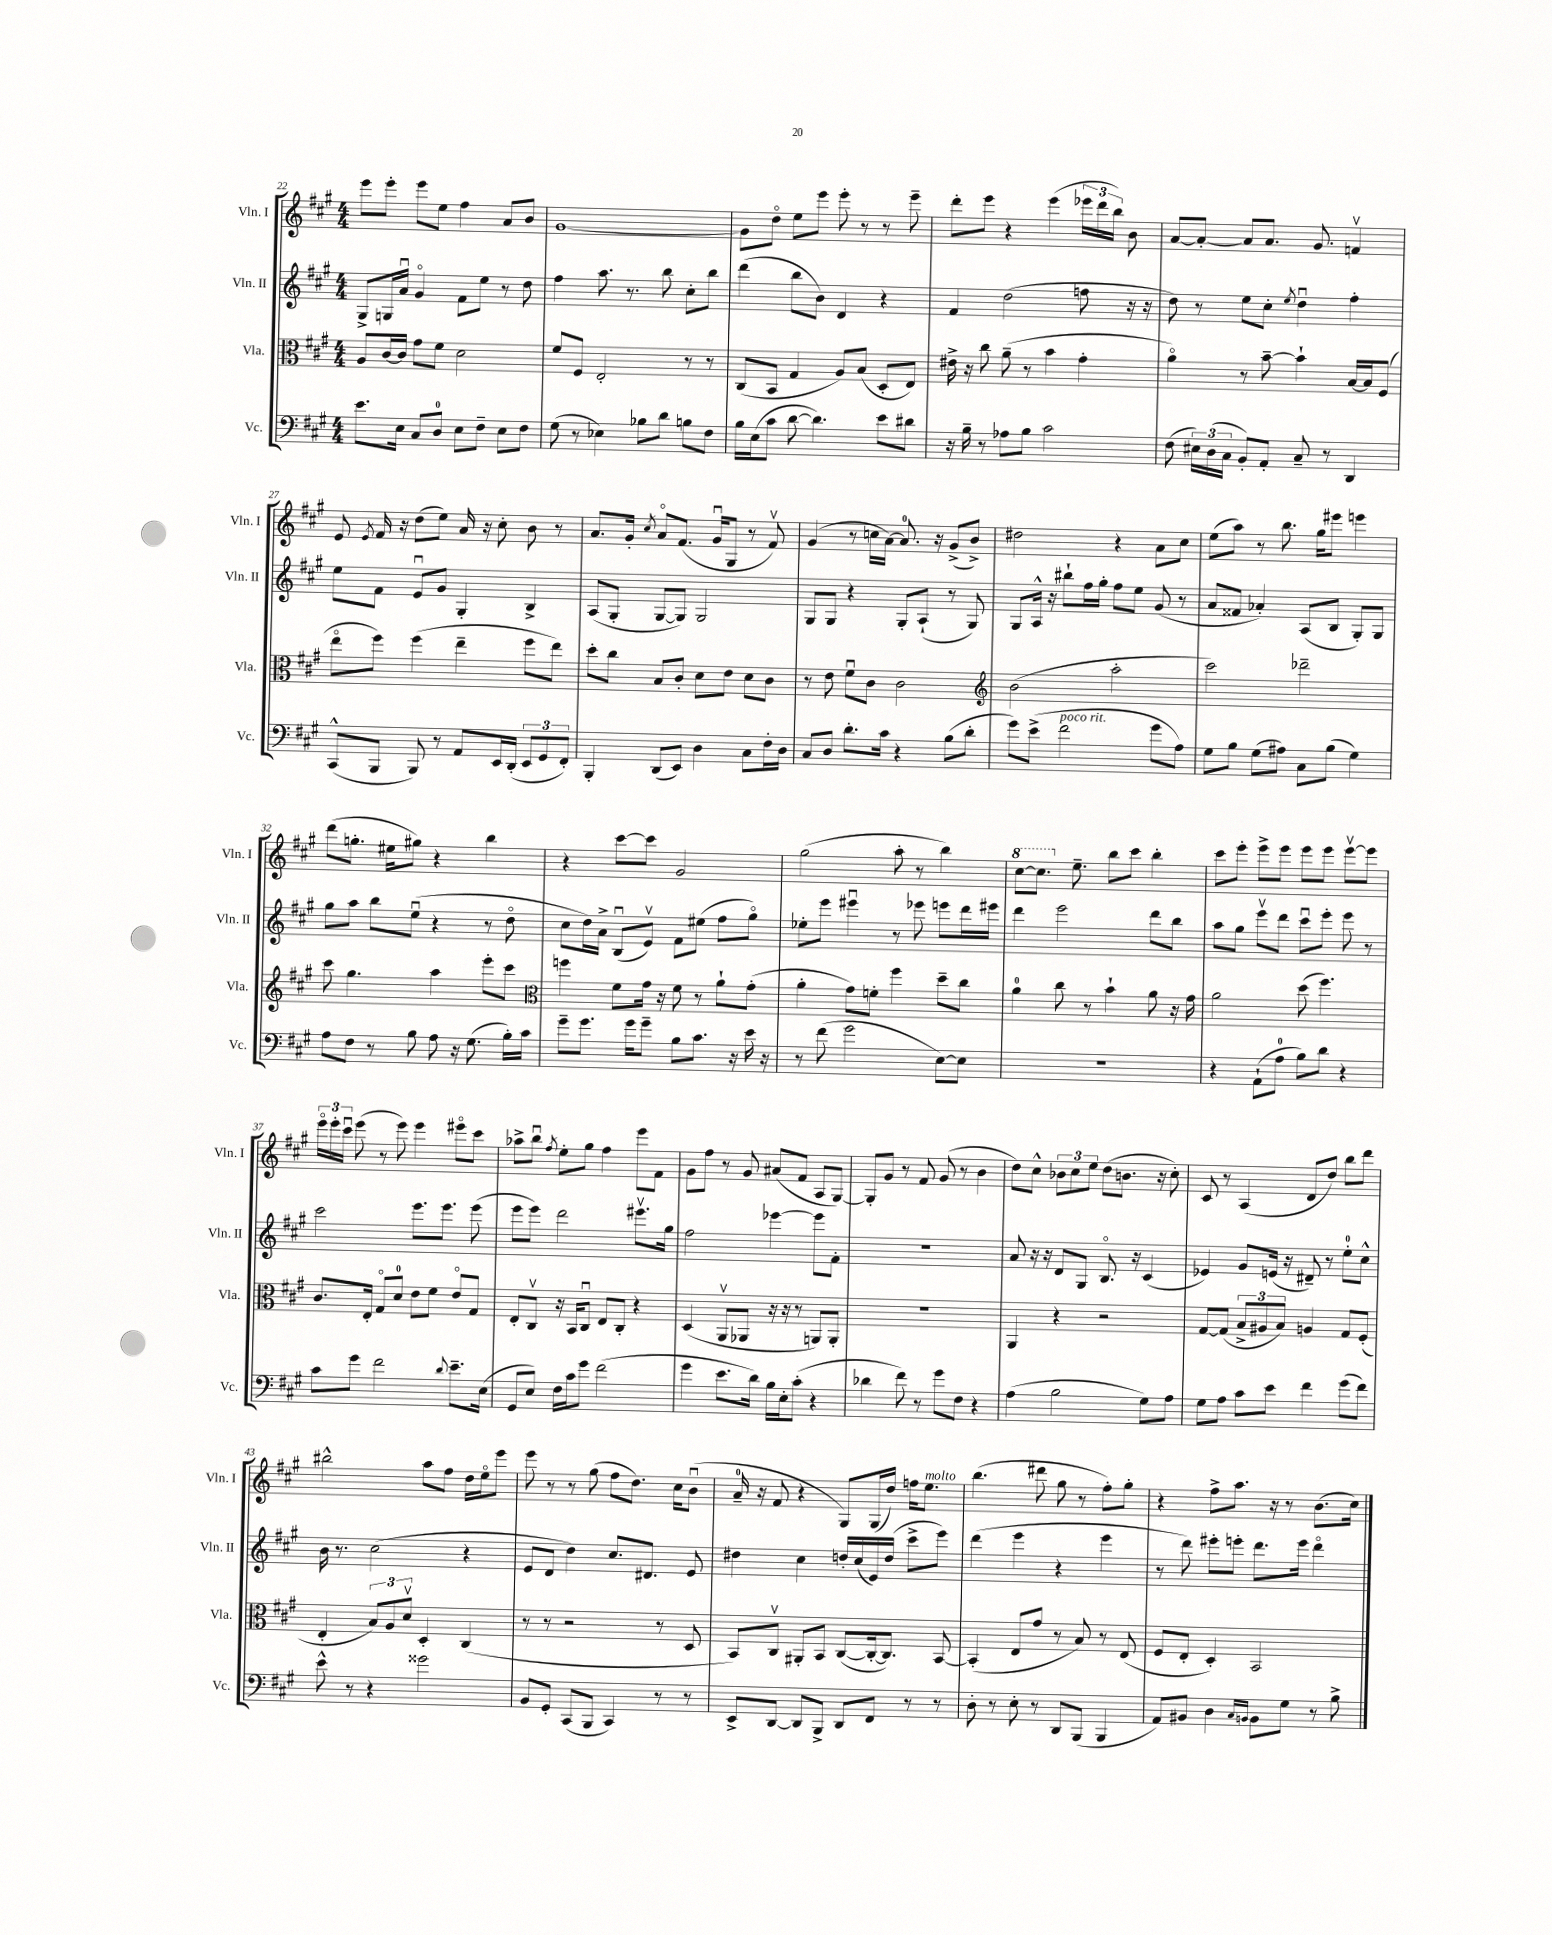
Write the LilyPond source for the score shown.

<<
\new StaffGroup <<
\new Staff = "s0" \with { instrumentName = "Vln. I" shortInstrumentName = "Vln. I" } {
    \clef treble \key a \major \numericTimeSignature \time 4/4
    \autoBeamOff e'''8[ e'''8]-. e'''8[ e''8] fis''4 a'8[ b'8] |
    gis'1~ |
    gis'8[ d''8]\flageolet e''8[ e'''8] e'''8-. r8 r8 e'''8-- |
    d'''8[-. e'''8] r4 e'''4( \tuplet 3/2 { ees'''16[ d'''16 b''16]) } b'8 |
    a'8[~ a'8]~-. a'8[ a'8.] gis'8. f'4\upbow |
    e'8 \acciaccatura { e'8 } fis'16 r16 d''8[( e''8]) a'16 r16 cis''8-. b'8 r8 |
    a'8.[ gis'16]-. \acciaccatura { cis''8 } a'8[\flageolet fis'8.]( gis'16[\downbow gis8] r8 fis'8\upbow) |
    gis'4( r8 c''16[ a'16]~) a'8.-0 r16 gis'8[->( b'8]->) |
    dis''2 r4 a'8[ cis''8] |
    e''8[( a''8]) r8 b''8. gis''16[ eis'''8] e'''4 |
    d'''8[( g''8.]-. eis''16[ gis''8]) r4 b''4 |
    r4 cis'''8[~ cis'''8] gis'2 |
    gis''2( a''8-. r8 b''4) |
    \ottava #1 cis'''8[~ cis'''8.] \ottava #0 e''8.-- b''8[ cis'''8] b''4-. |
    cis'''8[ e'''8]-. e'''8[-> e'''8] e'''8[ e'''8] e'''8[~\upbow e'''8] |
    \tuplet 3/2 { e'''16[\flageolet e'''16-. cis'''16]\downbow } e'''8( r8 e'''8) e'''4 eis'''8[\flageolet cis'''8] |
    aes''8[-> b''8]\downbow \acciaccatura { fis''8 } e''8[-. gis''8] fis''4 e'''8[ fis'8] |
    gis'8[ fis''8] r8 gis'8 ais'8[( fis'8] a8[ gis8]~) |
    gis8[-. gis'8] r8 fis'8 gis'8( r8 b'4 |
    d''8[) cis''8]-^ \tuplet 3/2 { bes'8[ cis''8 e''8] } d''8[( b'8.] r16 cis''8-.) |
    cis'8 r8 a4( d'8[ d''8]) b''8[ d'''8] |
    bis''2-^ a''8[ fis''8] d''16[ e''16\flageolet e'''8] |
    e'''8 r8 r8 gis''8( fis''8[ d''8.]) cis''16[ b'8]\downbow( |
    a'16-0-- r16 fis'8 r4 gis8[) gis16( d''16]) f''16[ e''8.]^\markup { \italic "molto" } |
    b''4.( dis'''8 gis''8 r8 fis''8[-.) gis''8]-. |
    r4 fis''8[-> a''8.] r16 r8 b'8.[( cis''16]) \bar "|." |
}
\new Staff = "s1" \with { instrumentName = "Vln. II" shortInstrumentName = "Vln. II" } {
    \clef treble \key a \major \numericTimeSignature \time 4/4
    \autoBeamOff gis8[-> g16 a'16]\downbow gis'4\flageolet fis'8[ e''8] r8 d''8 |
    fis''4 a''8. r8. b''8 cis''8[-. b''8] |
    d'''4( b''8[ b'8]) d'4 r4 |
    fis'4 d''2( f''8 r16 r16 |
    d''8) r8 e''8[ cis''8]-. \acciaccatura { e''8 } d''4\downbow fis''4-. |
    e''8[ fis'8] e'8[\downbow gis'8] gis4-. b4-> |
    a8[( gis8]-. gis8[~ gis8]) gis2 |
    gis8[ gis8] r4 gis8[-. a8]-!( r8 gis8) |
    gis8[ a16]-^ r16 bis''8[-! fis''16 gis''16]-. fis''8[ e''8] gis'8( r8 |
    a'8[ fisis'8] aes'4-.) a8[( b8] gis8[-.) gis8] |
    gis''8[ a''8] b''8[ e''8]\downbow( r4 r8 d''8\flageolet |
    cis''8[ d''16) a'16]-> b8[\downbow( e'8]\upbow) fis'8[ eis''8]( fis''8[ gis''8]\flageolet) |
    ees''8[-. e'''8] eis'''4\downbow r8 ees'''8 e'''8[ d'''16 eis'''16] |
    d'''4 e'''2 d'''8[ b''8] |
    a''8[ gis''8] e'''8[\upbow d'''8] cis'''8[\downbow e'''8]-. e'''8 r8 |
    cis'''2 e'''8.[ e'''8.] e'''8( |
    e'''8[ e'''8]) d'''2 eis'''8.[\upbow gis''16] |
    fis''2 ees'''4~ ees'''8[ fis'8]-. |
    r1 |
    a'8 r16 r16 d'8[ gis8] b8.\flageolet r16 cis'4( |
    ees'4) gis'8[ e'16]( r16 dis'8--) r8 e''8[-0-. cis''8]-^ |
    b'16 r8. cis''2( r4 |
    e'8[ d'8] d''4) cis''8.[ dis'8.] e'8 |
    dis''4 cis''4 d''16[-. cis''16( e'16) d''16]( cis'''8[-> e'''8]) |
    d'''4( e'''4 r4 e'''4 |
    r8 d'''8) eis'''8[-. e'''8]-. d'''8.[ e'''16] d'''4\flageolet \bar "|." |
}
\new Staff = "s2" \with { instrumentName = "Vla." shortInstrumentName = "Vla." } {
    \clef alto \key a \major \numericTimeSignature \time 4/4
    \autoBeamOff a8[ cis'16~ cis'16] gis'8[ fis'8] d'2 |
    fis'8[ fis8] e2-. r8 r8 |
    cis8[( b,8] gis4 a8[) b8]( d8[-. e8]) |
    eis'16-> r16 cis''8 a'8--( r8 b'4 gis'4-. |
    a'4\flageolet) r8 b'8~-- b'4-! b16[~ b16 fis8]( |
    e''8[\flageolet fis''8]) fis''4( e''4-- fis''8[ e''8]) |
    d''8[-. cis''8] b8[ cis'8]-. d'8[ e'8] d'8[ cis'8] |
    r8 e'8 fis'8[\downbow cis'8] cis'2 |
    \clef treble b'2( a''2-. |
    cis'''2) des'''2-- |
    cis'''8 gis''4. a''4 e'''8[-. cis'''8] |
    \clef alto f''4 fis'8[ gis'16] r16 fis'8 r8 a'8[-! gis'8]-.( |
    a'4-. gis'8[) f'8]-. fis''4 d''8[-- cis''8] |
    a'4-0 cis''8 r8 b'4-! a'8 r16 gis'16 |
    a'2 d''8( fis''4.) |
    cis'8.[ e16]-. gis8[\flageolet d'8]-0 e'8[ fis'8] e'8[\flageolet gis8] |
    e8[-. cis8]\upbow r16 b,16[ cis8]\downbow e8[ cis8]-. r4 |
    d4( a,8[\upbow aes,8] r16 r16 r8 a,8[) a,8]-. |
    R1 |
    a,4 r4 r2 |
    gis8[~ gis8]( \tuplet 3/2 { b8[-> ais8 b8]) } a4 gis8[ fis8]-.( |
    e4-. \tuplet 3/2 { b8[) a8 d'8]\upbow } d4-. cis4( |
    r8 r8 r2 r8 d8 |
    b,8[) cis8]\upbow ais,8[-. b,8] cis8[~( cis16~-. cis8.]) b,8~ |
    b,4-.( e8[ gis'8] r8 b8) r8 e8( |
    fis8[ e8]-. d4-.) b,2 \bar "|." |
}
\new Staff = "s3" \with { instrumentName = "Vc." shortInstrumentName = "Vc." } {
    \clef bass \key a \major \numericTimeSignature \time 4/4
    \autoBeamOff e'8.[ e16] cis8[ d8]-0 e8[ fis8]-- e8[ fis8] |
    gis8( r8 ees4) bes8[ d'8] b8[ fis8] |
    b16[ e16( cis'8] d'8~ d'4.) e'8[ dis'8] |
    r16 b16-- r8 aes8[ b8] cis'2 |
    fis8( \tuplet 3/2 { eis16[) d16( cis16] } b,8[-.) a,8]-. cis8-- r8 d,4 |
    cis,8[-^( b,,8] b,,8) r8 a,8[ e,16 d,16]-.( \tuplet 3/2 { e,8[ gis,8 fis,8]-.) } |
    b,,4-. d,8[( e,8]) d4 cis8[ fis16-. d16] |
    cis8[ d8] d'8.[-. cis'16] r4 b8[( d'8]-. |
    gis'8[) e'8]->( fis'2^\markup { \italic "poco rit." } gis'8[ a8]) |
    gis8[ b8] gis8[( ais8]) cis8[ b8]( gis4) |
    a8[ fis8] r8 b8 a8 r16 gis8.( b16[-.) cis'16] |
    gis'8[-- gis'8.] gis'16[ gis'8]-- b8[ cis'8.] r16 e'16 r16 |
    r8 fis'8( gis'2 e8[~) e8] |
    R1 |
    r4 a,8[-!( a8]-0 b8[) d'8] r4 |
    cis'8[ gis'8] fis'2 \appoggiatura { d'8 } e'8.[-- e16]( |
    gis,8[ e8]) fis16[ cis'16 gis'8] fis'2( |
    gis'4 e'8.[ d'16]) b16[ e16-. cis'8]-.( r4 |
    des'4 fis'8) r8 gis'8[ fis8] r4 |
    a4( b2 gis8[) a8] |
    gis8[ a8] cis'8[ e'8] fis'4 gis'8[( fis'8]) |
    e'8-^ r8 r4 gisis'2 |
    b,8[ gis,8]-. cis,8[( b,,8] cis,4) r8 r8 |
    e,8[-> d,8]~ d,8[ b,,8]-> d,8[ fis,8] r8 r8 |
    d8-. r8 e8-. r8 d,8[ b,,8]( b,,4 |
    a,8[) bis,8] d4 \grace { cis16[ b,16] } b,8[ gis8] r8 b8-> \bar "|." |
}
>>
>>
\layout { \context { \Score currentBarNumber = #22 } }
